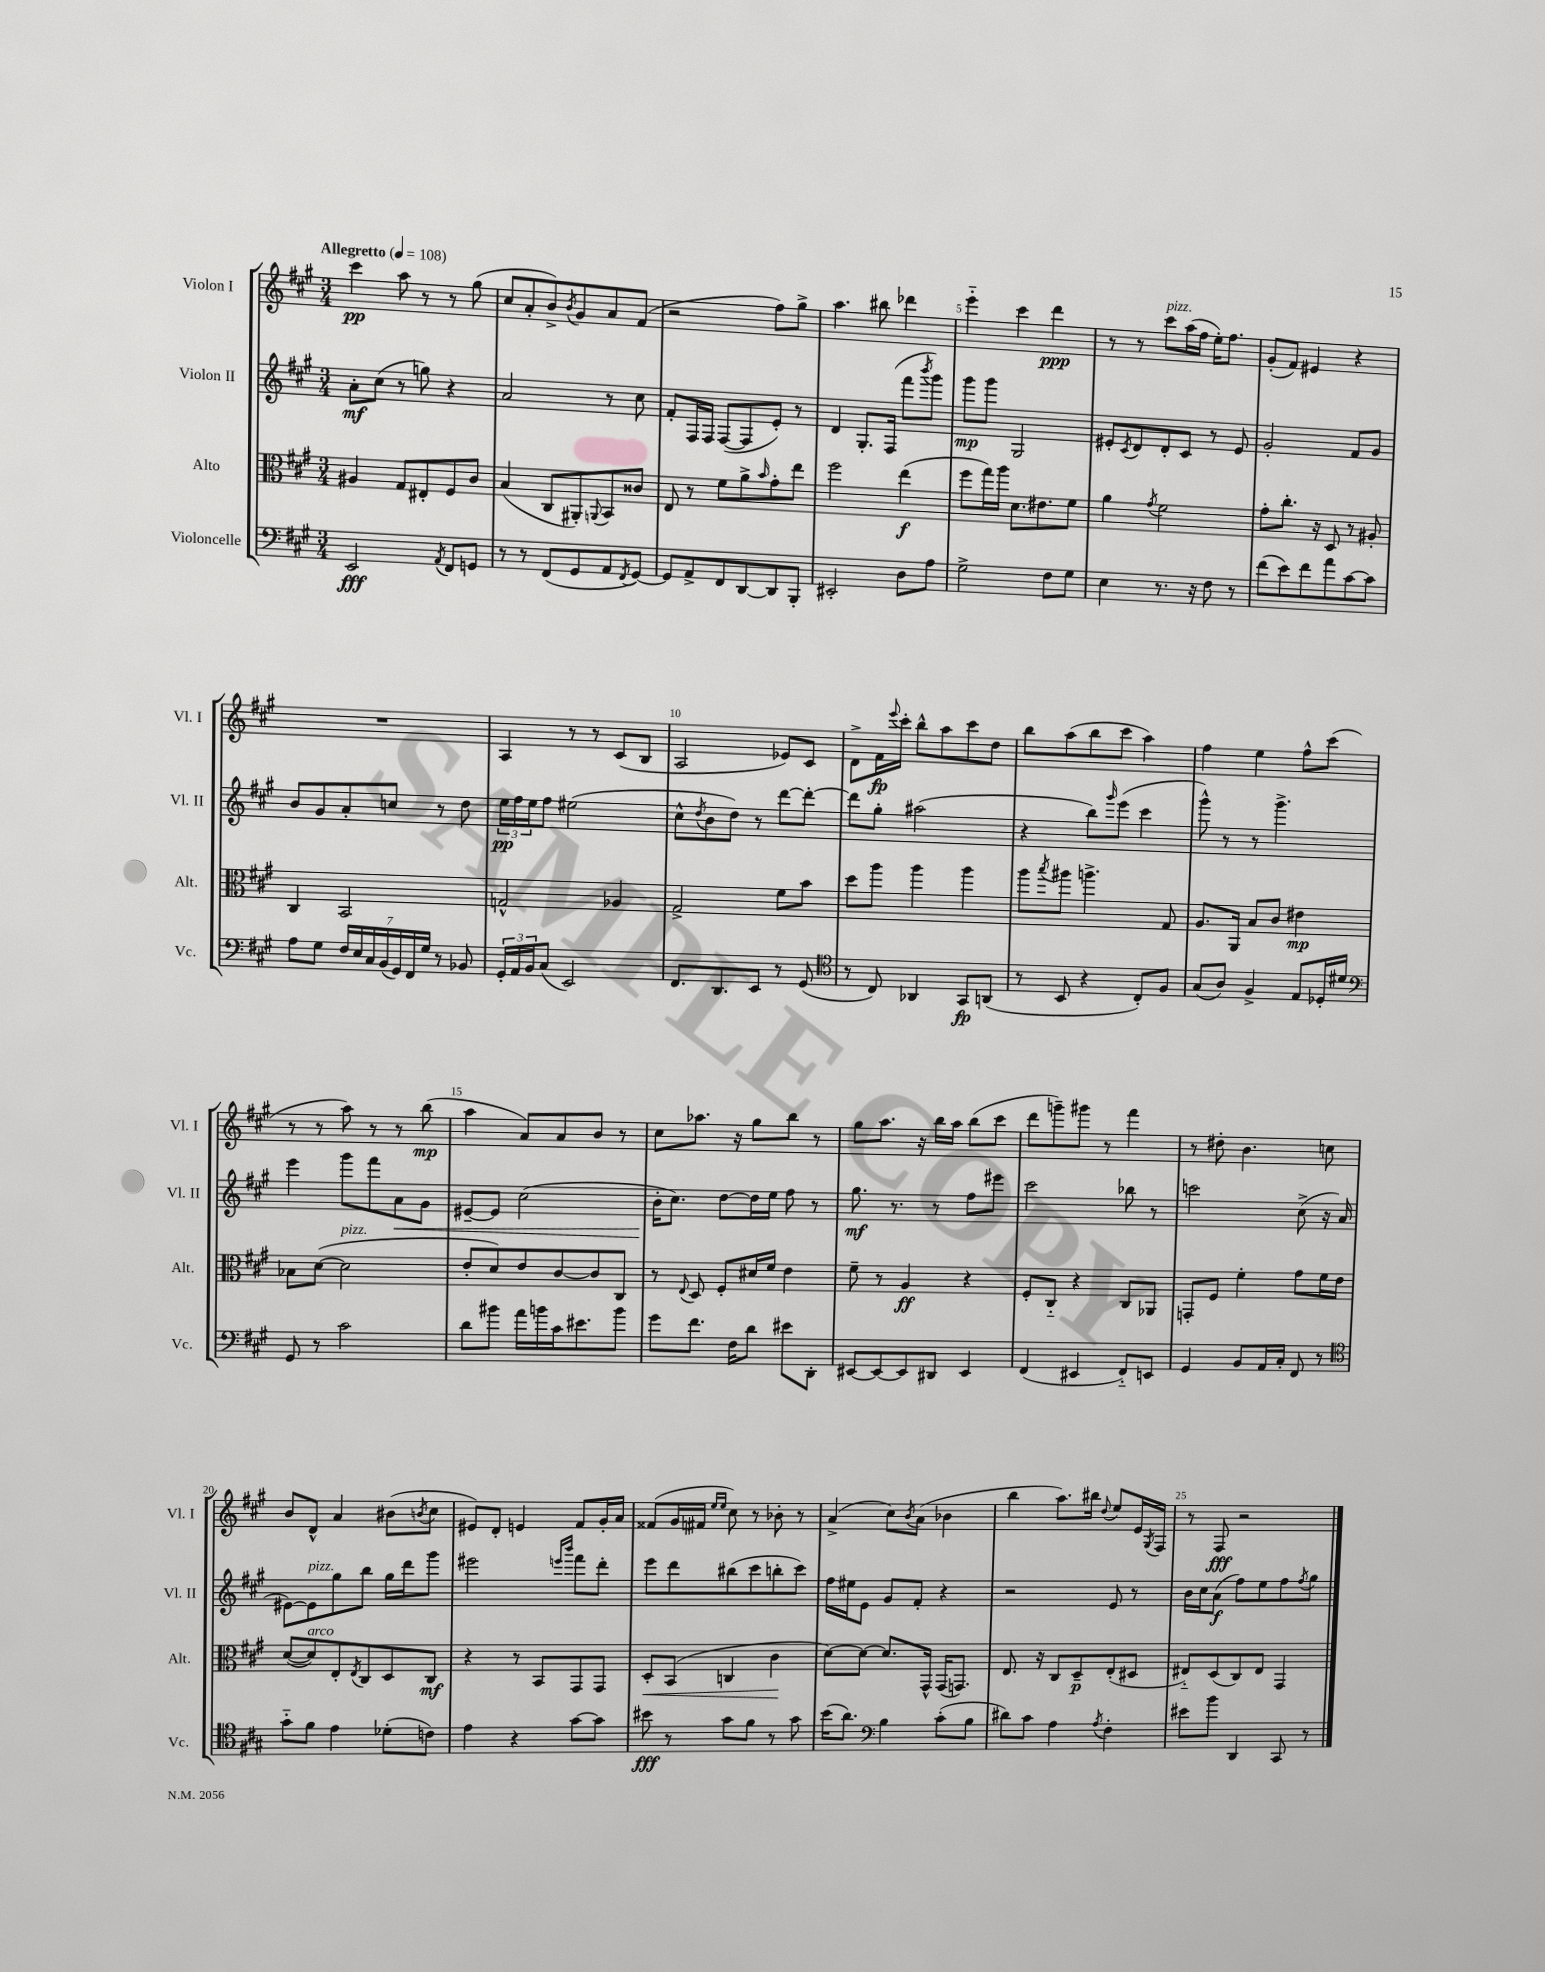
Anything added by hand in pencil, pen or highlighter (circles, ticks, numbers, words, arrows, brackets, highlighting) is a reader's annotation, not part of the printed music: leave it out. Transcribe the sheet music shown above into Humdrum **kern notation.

**kern	**kern	**kern	**kern
*staff4	*staff3	*staff2	*staff1
*clefF4	*clefC3	*clefG2	*clefG2
*k[f#c#g#]	*k[f#c#g#]	*k[f#c#g#]	*k[f#c#g#]
*M3/4	*M3/4	*M3/4	*M3/4
*MM108	*MM108	*MM108	*MM108
2EE	4A#	8a'	4ccc#
.	.	(8cc#	.
.	8G#	8r	8aa
.	8E#'	8gg)	8r
8qAA	.	.	.
8FF#	8F#	4r	8r
8GG	8c#	.	(8gg#
=	=	=	=
8r	(4B	2a	8cc#
8r	.	.	8a'
(8FF#	8C#	.	8b^)
.	.	.	8qb
8GG#	8AA#')	.	8g#
.	8qqAA	.	.
8AA	8BB	8r	8a
8qFF#	.	.	.
[8GG#)	8c##	8cc#	(8f#
=	=	=	=
8GG#]	8E	8f#'	2r
8AA^	8r	16F#	.
.	.	16F#	.
8FF#	8f#	([8F#	.
[8DD	8a^	8F#]	.
.	16qqb	.	.
8DD]	8g#'	8e')	8ff#)
8BBB'	8ee	8r	8gg#^
=	=	=	=
2EE#'	2ff#	4d	4.aa
.	.	8.G#'	.
.	.	.	8bb#
.	.	(16F#	.
8D	(4ee	8fff#	4ddd-
.	.	8qbbb	.
8A	.	8ggg#)	.
=	=	=	=
2G#^	8ff#	8ggg#	4eee'~
.	16gg#)	8ggg#	.
.	16aa	.	.
.	8.d	2G#	4ccc#
.	8.e#	.	.
8F#	.	.	4ddd
8G#	8f#	.	.
=	=	=	=
4E	4a	8e#'	8r
.	.	8qc#	.
.	.	8d	8r
.	8qg#	.	.
8.r	2f#	8d'	8ccc#
.	.	8c#	(16aa
16r	.	.	16ff#
8F#	.	8r	16ee')
.	.	.	8.ff#
8r	.	8e#	.
=	=	=	=
(8f#	8g#'	2g#'	(8g#'
8e)	8.cc#'	.	8f#)
8f#	.	.	4e#
.	16r	.	.
8a	8D	.	.
[8c#	8r	8f#	4r
8c#]	8A#'	8g#	.
=	=	=	=
8A	4C#	8b	2.r
8G#	.	8g#	.
28F#	2BB	8a'	.
28E	.	.	.
28C#	.	.	.
(28BB	.	.	.
.	.	8cc	.
28GG#)	.	.	.
28FF#	.	.	.
28G#	.	.	.
8r	.	8r	.
8BB-	.	8dd	.
=	=	=	=
24GG#'	2G^^	24ee	4A
24AA	.	24ff#	.
24BB	.	24ee	.
(8C#	.	8ff#	.
2EE)	.	(2ee#	8r
.	.	.	8r
.	4A-	.	(8c#
.	.	.	8B
=	=	=	=
8.FF#	2G#^	8cc#^^	2A
.	.	8qdd	.
.	.	8b	.
8.DD	.	.	.
.	.	8dd)	.
8EE	.	8r	.
8r	8f#	[8ddd	8e-)
(8GG#	8b	8ddd'_	8c#
=	=	=	=
*clefC4	*	*	*
8r	8dd	8ddd]	8d^
8C#)	8aa	8gg#'	16f#
.	.	.	8qqeee
.	.	.	16ccc#'
4AA-	4aa	(2aa#	8bb^^
.	.	.	8aa
8GG#	4aa	.	8ccc#
(8AA	.	.	8dd
=	=	=	=
8r	8aa	4r	8bb
.	8qbb	.	.
8BB	8aa#	.	(8aa
4r	4.aa^	8bb)	8bb
.	.	16qqggg#	.
.	.	(8eee	8ccc#
8C#')	.	4ccc#	4aa)
8F#	8G#	.	.
=	=	=	=
(8G#	8.A	8ggg#^^)	4ff#
8A)	.	8r	.
.	16AA	.	.
4F#^	8B	8r	4ee
.	8c#	4.ggg#^	.
8E	4e#	.	8ff#^^
16D-'	.	.	(8ccc#
16d#	.	.	.
=	=	=	=
*clefF4	*	*	*
8GG#	8B-	4eee	8r
8r	([8d	.	8r
2c#	2d]	8ggg#	8aa)
.	.	8fff#	8r
.	.	8a	8r
.	.	8g#	(8bb
=	=	=	=
8d	8e'	[8e#~	4aa
8b#	8d)	8e#]	.
16a	8e	(2cc#	8a)
16b	.	.	.
16c#	[8c#	.	8a
8.e#	.	.	.
.	8c#]	.	8b
8b	8C#	.	8r
=	=	=	=
8g#	8r	16b'	8cc#
.	.	8.cc#)	.
.	8qqE	.	.
8.f#	8D	.	8.aa-
.	8F#'	[8dd	.
16F#	.	.	16r
8d	16d#	16dd]	8gg#
.	16f#	16ee	.
8e#	4e	8ff#	8bb
8DD'	.	8r	8r
=	=	=	=
[8EE#	8f#~	8.gg#	8gg#
8EE#_	8r	.	8.aa
.	.	8.r	.
8EE#]	4A	.	.
.	.	.	16r
8DD#	.	8r	16bb
.	.	.	16aa
4EE#	4r	8ff#	(8bb
.	.	8eee#	8ccc#
=	=	=	=
(4FF#	8F#'	2ccc#	8ddd
.	8C#'~	.	8ggg~)
4EE#	4r	.	8ggg#
.	.	.	8r
8FF#'~)	8C#	8bb-	4fff#
8EE	8AA-	8r	.
=	=	=	=
4GG#	8GG'	2ccc	8r
.	8F#	.	8dd#'
8BB	4f#'	.	4.b
16AA	.	.	.
16C#'	.	.	.
8FF#	8g#	(8cc#^	.
8r	16f#	16r	8cc
.	16e	16a	.
=	=	=	=
*clefC4	*	*	*
8g#'~	([8d	[8e#)	8b
8f#	8d])	8e#]	8d^^
4e	8E'	8gg#	4a
.	8qE	.	.
.	8C#	8bb	.
(8d-'	8D	16gg#	(8b#
.	.	16ddd	.
.	.	.	8qb
8c)	8C#	8ggg#	8cc#
=	=	=	=
4e	4r	2eee#	8e#)
.	.	.	8d'
4r	8r	.	4e
.	8BB	.	.
.	.	16qqeee	.
.	.	16qqbbb	.
[8g#	8GG#	8fff#	8f#
8g#]	8GG#	8ddd'	16g#'
.	.	.	16a
=	=	=	=
8b#	8D'	8eee	(8f##
8r	(8BB	8ddd	16g#
.	.	.	16f#
.	.	.	16qqee
.	.	.	16qqee
8g#	4C	(8bb#	8cc#)
8f#	.	8ccc#	8r
8r	4c#	8bb'	8b-'
8g#	.	8ccc#)	8r
=	=	=	=
(16b	[8d)	16ff#	(4a^
8.a)	.	16ee#	.
.	8d_	8e	.
*clefF4	*	*	*
4B	8.d]	8g#	8cc#)
.	.	.	8qb
.	.	8f#'	(8a
.	16GG#^^	.	.
(8c#'	(16GG#	4r	4b-
.	8.GG)	.	.
8B	.	.	.
=	=	=	=
8d#)	8.E	2r	4bb
8c#	.	.	.
.	16r	.	.
4A	8C#	.	8.aa)
.	8D~	.	.
.	.	.	16bb#
8qA	.	.	8qqdd
4F#'	(8E'	8e	8ee
.	8D#	8r	16e
.	.	.	8qG#
.	.	.	16F#
=	=	=	=
8e#	8E#'~)	16b	8r
.	.	16cc#	.
8b	(8D	(8a	8F#
4DD	8C#)	8ff#)	2r
.	8E#	8ee	.
8CC#	4GG#	8ff#	.
.	.	8qff#	.
8r	.	8gg#	.
==	==	==	==
*-	*-	*-	*-
